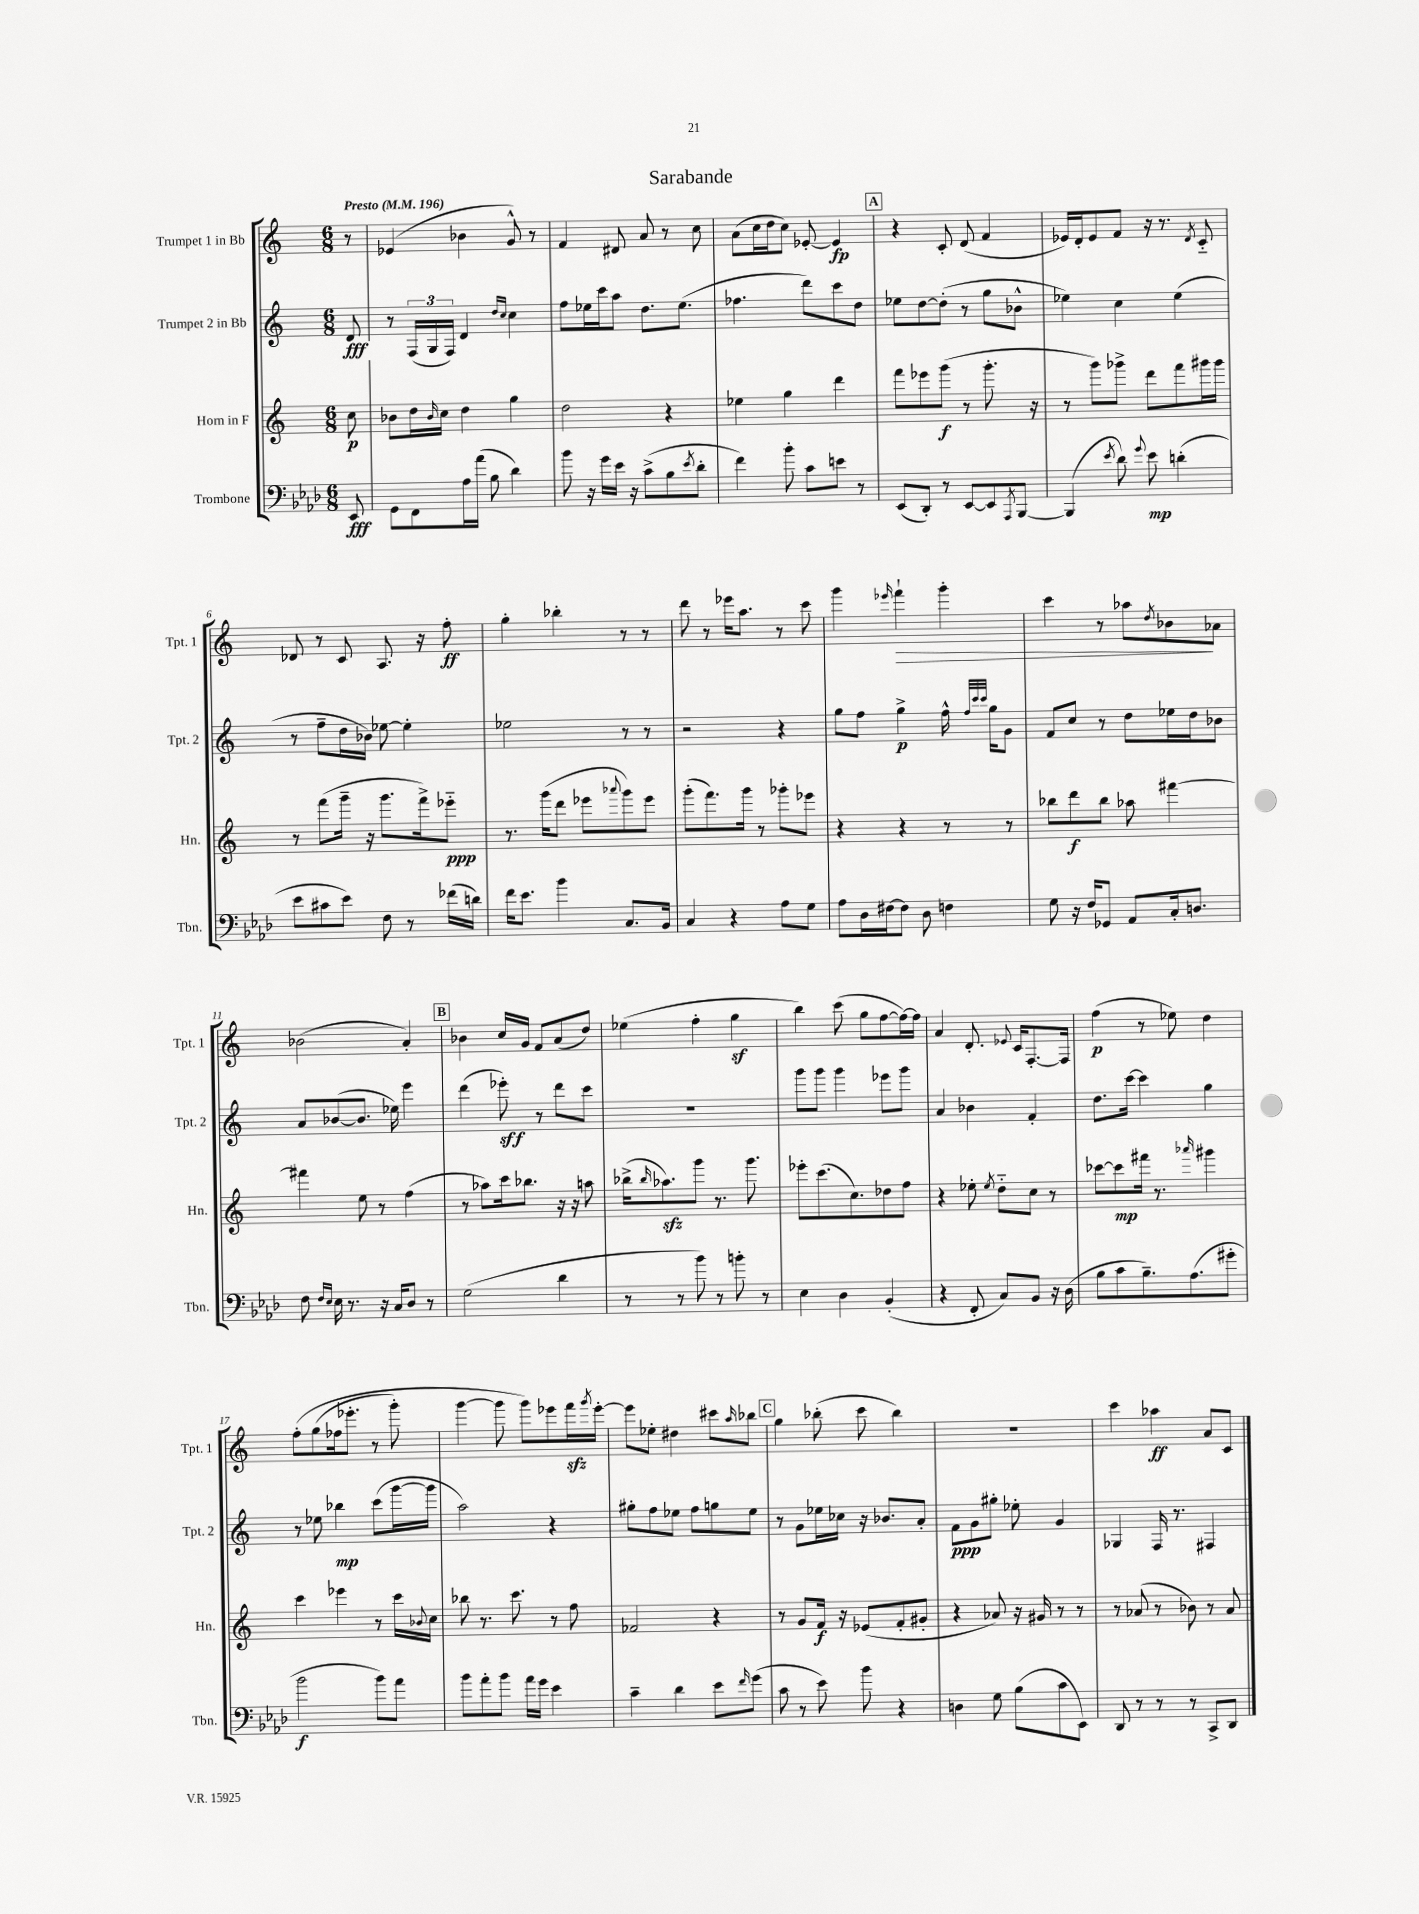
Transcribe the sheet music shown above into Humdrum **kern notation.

**kern	**kern	**kern	**kern
*staff4	*staff3	*staff2	*staff1
*clefF4	*clefG2	*clefG2	*clefG2
*k[b-e-a-d-]	*k[]	*k[]	*k[]
*M6/8	*M6/8	*M6/8	*M6/8
*MM196	*MM196	*MM196	*MM196
8EE-	8cc	8d	8r
=	=	=	=
8GG	8b-	8r	(4e-
8FF	16dd	(24F	.
.	.	24G	.
.	16qqb-	.	.
.	16cc	.	.
.	.	24F)	.
16A-	4dd	4d	4b-
(16a-	.	.	.
8B-	.	.	.
.	.	16qqdd	.
.	.	16qqcc	.
4d-)	4gg	4cc	8g^^)
.	.	.	8r
=	=	=	=
8b-	2dd	8ff	4f
16r	.	16ee-	.
16g	.	16ccc	.
16e-	.	8aa	8d#
16r	.	.	.
(8c^	.	8.dd	8a
8B-	4r	.	8r
.	.	(8.ee-	.
8qe-	.	.	.
8d-'	.	.	8cc
=	=	=	=
4f)	4ee-	4.ff-	(8a
.	.	.	16cc
.	.	.	16dd
8b-'	4gg	.	8cc)
8c	.	8ddd)	[8e-'
8e	4ddd	8ccc	4e-]
8r	.	8dd	.
=	=	=	=
(8EE-	8fff	8ee-	4r
8DD-')	8eee-	[8dd	.
8r	(8ggg	(8dd']	8c'
[8EE-	8r	8r	(8d
8EE-]	8.ggg'	8gg	4f
8qAAA-	.	.	.
[8BBB-	.	8b-^^	.
.	16r	.	.
=	=	=	=
(4BBB-]	8r	4ee-)	16e-)
.	.	.	16d'
.	8ggg)	.	8e-
8qe-	.	.	.
8d-)	8ggg-^	4cc	8f
8qqg	.	.	.
8e-	8ddd	.	16r
.	.	.	8.r
(4d'	8fff	(4ee-	.
.	.	.	8qd
.	16ggg#	.	8c'~
.	16ggg#	.	.
=	=	=	=
8e-	8r	8r	8d-
8c#	(8fff	8ff~	8r
8e-)	16ggg~	16dd	8c
.	16r	16b-)	.
8F	8.ggg	[8ee-	8.A
8r	.	4ee-']	.
.	16fff^)	.	16r
(16f-	8eee-'~	.	8ff'
16d)	.	.	.
=	=	=	=
16f	8.r	2ee-	4gg'
8.e-	.	.	.
.	(16ggg	.	.
4b-	8ddd	.	4bb-'
.	8eee-	.	.
.	8qqaaa-	.	.
8.C	8ggg)	8r	8r
.	8eee-	8r	8r
16BB-	.	.	.
=	=	=	=
4C	(8ggg'	2r	8ddd
.	8.fff)	.	8r
4r	.	.	16eee-
.	16ggg	.	8.aa
.	8r	.	.
8A-	8ggg-'	4r	8r
8G	8eee-	.	8ccc
=	=	=	=
8A-	4r	8gg	4ggg
16D-	.	8ff	.
[16F#	.	.	.
.	.	.	16qqeee-
8F#]	4r	4gg^	4fff`
8D-	.	.	.
4F	8r	16ff^^	4ggg'
.	.	32qqff	.
.	.	32qqccc	.
.	.	32qqccc	.
.	.	16gg	.
.	8r	8g	.
=	=	=	=
8G	8bb-	8f	4ccc
16r	8ddd	8cc	.
16F	.	.	.
8GG-	8bb-	8r	8r
8AA-	8aa-	8dd	8aa-
.	.	.	8qdd
16C'	[4fff#	16ee-	8b-
8.D	.	16dd	.
.	.	8b-	8a-
=	=	=	=
8F	4fff#]	8a	(2b-
16qqF	.	.	.
16qqE-	.	.	.
16E-	.	([8b-	.
8.r	.	.	.
.	8ee	8.b-]	.
16r	8r	.	.
16C	.	16ee-)	.
8D-	(4ff	4eee	4a')
8r	.	.	.
=	=	=	=
(2G	8r	(4ddd	4b-
.	8aa-)	.	.
.	16ccc	8eee-')	16cc
.	8.bb-	.	16g
.	.	8r	8f
4d-	16r	8ddd	(8a
.	16r	.	.
.	8aa	8ccc	8dd)
=	=	=	=
8r	(16bb-^	2.r	(4ee-
.	16qqbb-	.	.
.	8.aa-)	.	.
8r	.	.	.
8b-)	8ggg	.	4ff'
8r	8.r	.	.
8b'	.	.	4gg
.	8.ggg	.	.
8r	.	.	.
=	=	=	=
4E-	8eee-'	8ggg	4bb)
.	(8.ccc	8ggg	.
4D-	.	4ggg	(8ccc
.	8.cc)	.	.
.	.	.	8gg
(4BB-'	8dd-	8eee-	[8ff
.	8ff	8ggg	16ff_)
.	.	.	16ff]
=	=	=	=
4r	4r	4a	4a
8FF'	8ee-'	4b-	8.d'
.	8qee-	.	.
8C)	8dd'~	.	.
.	.	.	8qqe-
.	.	.	16c
8BB-	8cc	4f'	[8.F'
16r	8r	.	.
(16D-	.	.	16F]
=	=	=	=
8B-	[8ccc-	8.dd	(4ff
8c	8ccc-]	.	.
.	.	[16ccc	.
8.B-~)	16fff#	4ccc]	8r
.	8.r	.	.
.	.	.	8ee-)
(8.A-	.	.	.
.	16qqaaa-	.	.
.	4ggg#	4gg	4dd
8g#'	.	.	.
=	=	=	=
2b-	4ccc	8r	&(8ff'
.	.	8ee-	(8gg
.	4eee-	4bb-	16ff-
.	.	.	8.eee-'
8b-)	8r	(8ccc	8r
8a-	16ccc	[16ggg	8ggg')
.	8qqb-	.	.
.	16cc	16ggg]	.
=	=	=	=
8b-	8bb-	2aa)	[4ggg
8a-'	8.r	.	.
8b-	.	.	8ggg]
.	8.ccc	.	.
16a-	.	.	8ggg&)
16g	.	.	.
4e-	8r	4r	8eee-
.	8ff	.	16fff
.	.	.	8qggg
.	.	.	[16eee-'
=	=	=	=
4c~	2f-	8gg#'	8eee-]
.	.	8ff	8ee-'
4d-	.	8ee-	4dd#
.	.	8ff	.
8e-	4r	8gg	8ccc#
16qqf	.	.	16qqaa
(8g	.	8ee-	8bb-
=	=	=	=
8c	8r	8r	4gg
8r	8g	8g	.
8e-)	16f	16ee-	(8bb-'
.	16r	16cc-	.
8b-	(8e-	16r	8ccc
.	.	8.b-	.
4r	8f'	.	4bb-)
.	8g#'	8a'	.
=	=	=	=
4D	4r	8f	2.r
.	.	8g	.
8G	8a-)	8gg#'	.
(8B-	16r	8ee-'	.
.	16g#	.	.
8c	8r	4g	.
8EE-)	8r	.	.
=	=	=	=
8DD-	8r	4G-	4ccc
8r	(8a-	.	.
8r	8r	16F	4aa-
.	.	8.r	.
8r	8b-)	.	.
8CC^	8r	4F#	8a
8DD-	8a-	.	8c
==	==	==	==
*-	*-	*-	*-
